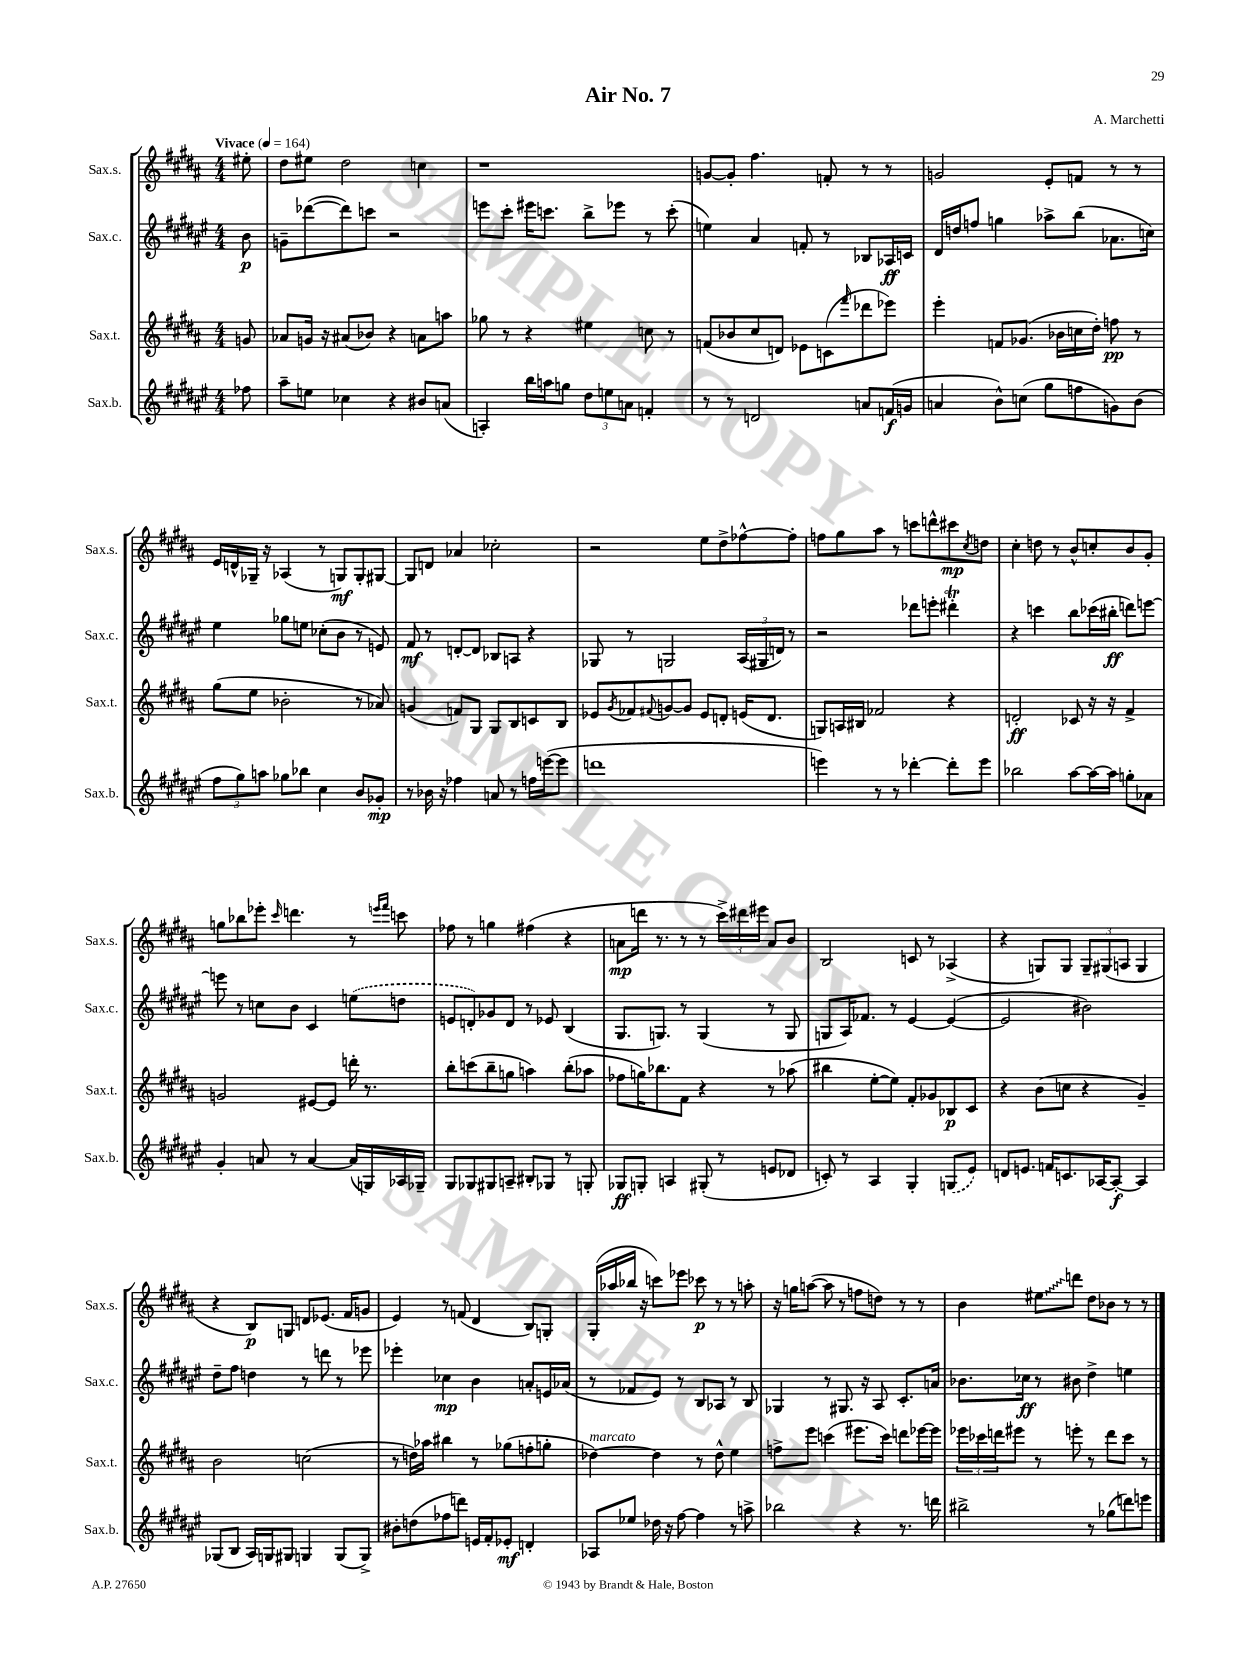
\header { title = "Air No. 7" composer = "A. Marchetti" }
<<
\new StaffGroup <<
\new Staff = "s0" \with { instrumentName = "Sax.s." shortInstrumentName = "Sax.s." } {
    \clef treble \key b \major \numericTimeSignature \time 4/4 \partial 8 \tempo "Vivace" 4 = 164
    eis''8-. |
    dis''8 eis''8 dis''2 c''4 |
    r1 |
    g'8~ g'8-. fis''4. f'8-. r8 r8 |
    g'2 e'8-. f'8 r8 r8 |
    e'16 d'16-^ ges16-- r16 aes4( r8 g8\mf) g8-. gis8~ |
    gis8 d'8 aes'4 ces''2-. |
    r2 e''8 dis''8-> fes''8~-^ fes''8-. |
    f''8 gis''8 ais''8 r8 c'''8 d'''8-^ cis'''8\mp \acciaccatura { cis''8 } d''8 |
    cis''4-. d''8 r8 b'8-^ c''8-. b'8 gis'8-. |
    g''8 bes''8 ees'''8-. \grace { cis'''16 } d'''4. r8 \grace { e'''16 fis'''16 } c'''8 |
    fes''8 r8 g''4 fis''4( r4 |
    a'8\mp d'''16 r8. r8 r8 \tuplet 3/2 { cis'''16->) dis'''16 eis'''16 } a'8 b'8 |
    b2 c'8 r8 aes4->( |
    r4 g8) g8 \tuplet 3/2 { g8-- gis8( a8 } gis4 |
    r4 b8\p) g8 d'8 ees'8.( fis'16 g'8 |
    e'4) r8 f'8( dis'4 b8) g8-. |
    gis16-.( aes''16 bes''16 r16 c'''8) ees'''8 ces'''8\p r8 r8 a''8-. |
    r16 g''16 a''8~( a''8 r8 f''8 d''8) r8 r8 |
    b'4 \once \override Glissando.style = #'zigzag eis''8\glissando d'''8 dis''8 bes'8 r8 r8 \bar "|." |
}
\new Staff = "s1" \with { instrumentName = "Sax.c." shortInstrumentName = "Sax.c." } {
    \clef treble \key fis \major \numericTimeSignature \time 4/4 \partial 8
    b'8\p |
    g'8-- des'''8~( des'''8) c'''8 r2 |
    e'''8 cis'''8-. eis'''16 c'''8. b''8-> ees'''8 r8 c'''8-.( |
    e''4) ais'4 f'8-. r8 bes8 aes16\ff c'16 |
    dis'16 d''16 f''8 g''4 aes''8-> b''8( aes'8. c''16) |
    eis''4 ges''8 e''8 ces''8-.( b'8 r8 e'8) |
    fis'8\mf r8 d'8~-. d'8 bes8 a8 r4 |
    ges8 r8 g2 \tuplet 3/2 { ais16( gis16 d'16) } r8 |
    r2 des'''8 e'''8-. dis'''4-.\trill |
    r4 c'''4 b''8 ces'''16( bis''16-.\ff d'''8) e'''8~ |
    e'''8 r8 c''8 b'8 cis'4 \once \slurDashed e''8( d''8 |
    e'8 d'8-.) ges'8 d'8 r8 ees'8 b4( |
    gis8. g8.) r8 g4( r8 g8 |
    g8 ais16) fes'8. r8 eis'4~ eis'4~( |
    eis'2 bis'2) |
    dis''8-- fis''8 d''4 r8 d'''8 r8 ees'''8 |
    ees'''4-. ces''4\mp b'4 a'8-. e'16 aes'16( |
    r8 fes'8 eis'8) r8 b8 aes8 r8 b8 |
    ges4 r8 gis8. r16 ais8 cis'8.-. a'16 |
    bes'8. ces''16\ff r8 bis'8 dis''4-> e''4 \bar "|." |
}
\new Staff = "s2" \with { instrumentName = "Sax.t." shortInstrumentName = "Sax.t." } {
    \clef treble \key b \major \numericTimeSignature \time 4/4 \partial 8
    g'8 |
    aes'8 g'16 r16 ais'8( bes'8) r4 a'8 a''8 |
    ges''8 r8 r4 eis''4 c''8 r8 |
    f'8( bes'8 cis''8 d'8) ees'8 c'8( \grace { fis'''16 } des'''8 ees'''8) |
    e'''4-. f'8 ges'8.( bes'16 c''16 dis''16-.) f''8\pp r8 |
    gis''8( e''8 bes'2-. r8 aes'8) |
    g'4( f'8) gis8 gis8 b8 c'8 b8 |
    ees'8 \acciaccatura { gis'8 } fes'8 \appoggiatura { fis'8 } g'8~ g'8 ees'8 d'8-. e'16( d'8. |
    g8) a16 bis16 fes'2 r4 |
    d'2-.\ff ces'8 r16 r16 fis'4-> |
    g'2 eis'8~ eis'8 d'''16-. r8. |
    b''8-. c'''8( b''8-- g''8 a''4) b''8-.( aes''8 |
    fes''8 g''16) bes''8. fis'8 r4 r8 aes''8( |
    bis''4 e''8~-. e''8) fis'8-. ges'8 bes8\p cis'8 |
    r4 b'8( c''8 r4 gis'4--) |
    b'2 c''2( |
    r8 d''16) aes''16 bis''4 r8 ges''8( f''8-. g''8-. |
    des''4~^\markup { \italic "marcato" }) des''4 r8 des''8-^ e''4 |
    f''8-> e'''8 c'''4( eis'''8. c'''16) d'''8 ees'''16~ ees'''16 |
    \tuplet 3/2 { ees'''16 ces'''16 d'''16 } eis'''8 r8 e'''8-. r8 d'''8 ces'''8 r8 \bar "|." |
}
\new Staff = "s3" \with { instrumentName = "Sax.b." shortInstrumentName = "Sax.b." } {
    \clef treble \key fis \major \numericTimeSignature \time 4/4 \partial 8
    fes''8 |
    ais''8-- e''8 ces''4 r4 bis'8 a'8( |
    a4-.) b''16 a''16 g''8 \tuplet 3/2 { dis''8 e''8 a'8 } f'4-. |
    r8 r8 d'2 a'8 f'16\f( g'16 |
    a'4 b'8-^) c''8( gis''8 f''8 g'8) b'8( |
    \tuplet 3/2 { fis''8 gis''8) a''8 } ges''8 bes''8 cis''4 b'8 ges'8-.\mp |
    r8 bes'16 r16 fes''4 a'8 r8 f''16 e'''16~( e'''8 |
    d'''1 |
    e'''4) r8 r8 des'''4~-. des'''8-. e'''8 |
    bes''2 ais''8~ ais''16~ ais''16 g''8-. aes'8 |
    gis'4-. a'8 r8 a'4~ a'16( g16) aes16 ges16-- |
    gis8 ges8 gis8 a8-- bis8-. ges8 r8 g8-. |
    ges8\ff g8-. a4 gis8-.( r8 e'8 des'8 |
    c'8-.) r8 ais4 gis4-. \once \slurDashed g8( eis'8) |
    d'8 e'8. f'16 c'8. aes16~ aes8~-.\f aes4 |
    ges8( b8 ais16) g16 gis8 g4 g8( g8->) |
    bis'8-. d''8( fes''8 d'''8) e'16 fis'16-. ees'8-.\mf d'4-. |
    aes8 ees''8 des''16 r16 fis''8~ fis''4 r8 a''8-> |
    bes''2 r4 r8. d'''16 |
    bis''2-> r8 ges''8( d'''8) e'''8 \bar "|." |
}
>>
>>
\layout { \context { \Score \remove "Bar_number_engraver" } }
